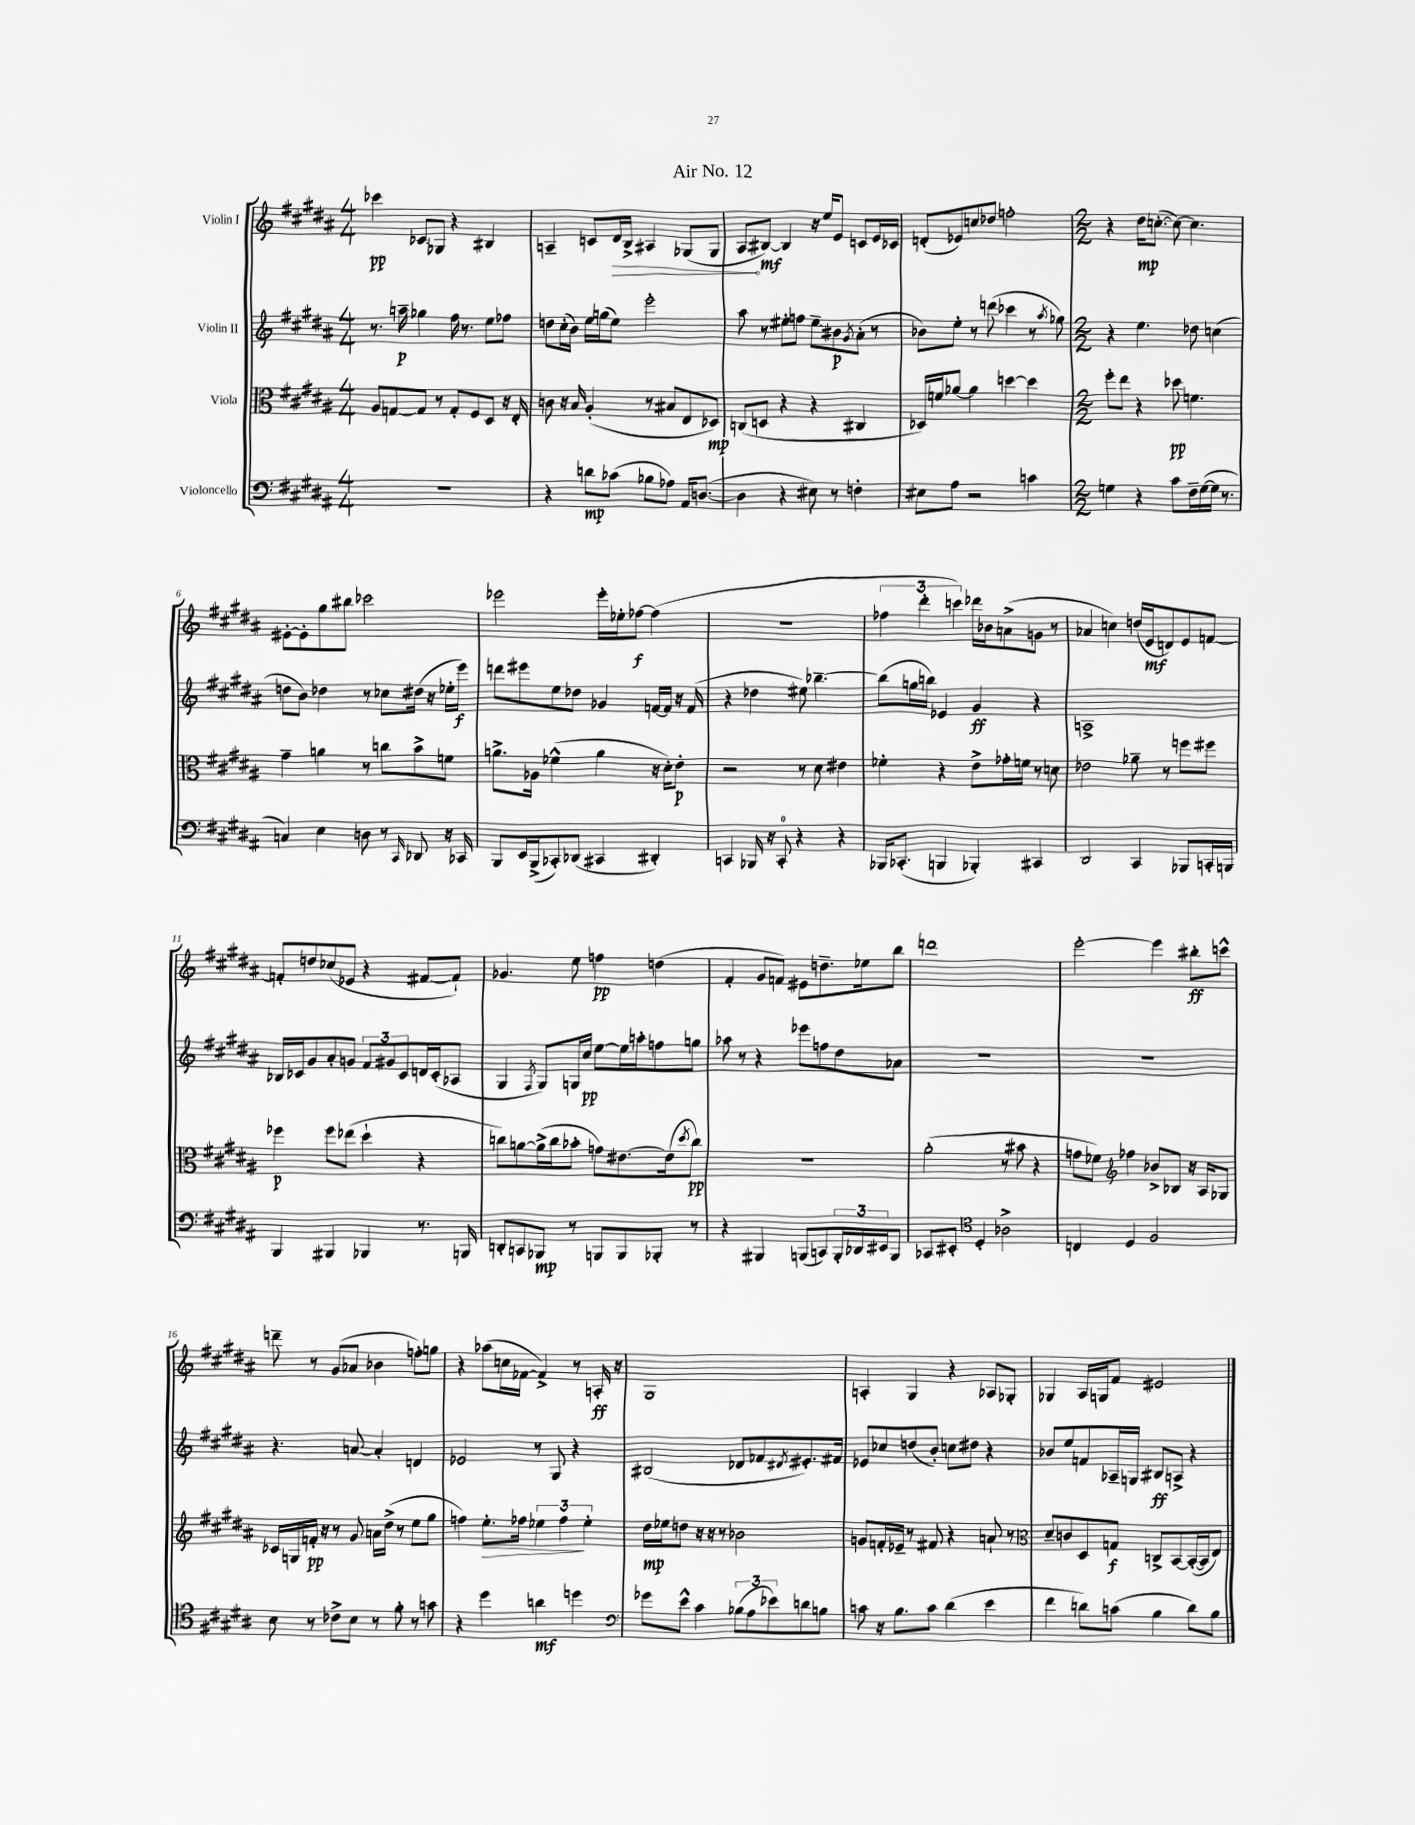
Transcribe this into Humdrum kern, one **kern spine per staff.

**kern	**kern	**kern	**kern
*staff4	*staff3	*staff2	*staff1
*clefF4	*clefC3	*clefG2	*clefG2
*k[f#c#g#d#a#]	*k[f#c#g#d#a#]	*k[f#c#g#d#a#]	*k[f#c#g#d#a#]
*M4/4	*M4/4	*M4/4	*M4/4
1r	8A#	8.r	4ccc-
.	[8G	.	.
.	.	16aa~	.
.	8G]	4gg-	8c-
.	8r	.	8G-
.	8G'	16ff#	4r
.	.	8.r	.
.	8F#	.	.
.	8D#	8ee	4B#
.	16r	8ff-	.
.	16E'	.	.
=	=	=	=
4r	8c	8dd	4A~
.	16r	(16cc#'	.
.	16B	16b)	.
8d	(4A#'	16ee	8c
.	.	(16gg	.
(8c-	.	8ee)	16d#
.	.	.	16B^
8B-	8r	2eee'	4A#
8A-)	8B#	.	.
16AA#	8E	.	(8G-
([8.D	.	.	.
.	8D-)	.	8G-
=	=	=	=
4D]	(8C	8aa#	8A#
.	8D	8r	[8B#)
4r	4r	8ee#'	4B#]
.	.	8ff	.
8E#)	4r	8ee#~	16r
.	.	.	16ee
8r	.	8b#	8e
.	.	8qg#	.
4F'	4C#	(8a#'	8c
.	.	8r	16e
.	.	.	16c-
=	=	=	=
8E#	16D-)	8b-)	(8d'
.	16f	.	.
8A#	[8a-	8ee'	8e-)
2r	4a-]	8r	8cc
.	.	(8ddd	8dd-
.	[4dd	4ccc-	2ff'
4c	4dd]	8r	.
.	.	8qaa#	.
.	.	8gg-)	.
=	=	=	=
*M2/2	*M2/2	*M2/2	*M2/2
4G	8ff#'	4r	4r
.	8ee	.	.
4r	4r	4.ee	16dd#
.	.	.	([8.cc'
8c#	8dd-	.	8cc_)
16F#~	4.f	8dd-	4.cc]
([16G	.	.	.
16G]	.	(4cc	.
8.r	.	.	.
=	=	=	=
4C)	4g#~	8dd	[8e#'
.	.	8b)	8e#']
4E	4a	4dd-	8gg#
.	.	.	8bb#
8D	8r	8r	2ccc-
8r	8cc	8cc-	.
16qqCC#	.	.	.
8DD-	8b^	(16dd#	.
.	.	16r	.
16r	8f	16ee-'	.
16CC-	.	16eee)	.
=	=	=	=
8BBB	8.a^	8ddd	2eee-
16EE	.	8eee#	.
(16BBB^	16A-	.	.
8CC-')	(4f-^^	8ee	.
(8DD-	.	8dd-	.
4CC#	4a	4g-	16eee-'
.	.	.	16ee-'
.	.	.	[8ff-
4DD#')	16r	[16f	(4ff-]
.	16d#')	16f]	.
.	8e'	16r	.
.	.	(16f	.
=	=	=	=
4CC	2r	4r	1r
16BBB-	.	4dd-	.
16r	.	.	.
8CC'	.	.	.
4r	8r	8ee#)	.
.	8d#	[4.bb-~	.
4r	4e#	.	.
=	=	=	=
16BBB-	4f-'	(8bb-]	6ff-
(8.CC-'	.	.	.
.	.	16gg	.
.	.	.	6ddd#'
.	.	16bb)	.
4BBB	4r	4e-	.
.	.	.	6ccc)
4BBB-')	8e^	4g#	16ddd-
.	.	.	16b-
.	16g-'	.	(8a^
.	16f	.	.
4CC#	8r	4r	8g
.	8d	.	8r
=	=	=	=
2DD#	2e-	1A^	4a-
.	.	.	4cc)
4CC#	8a-~	.	(16dd
.	.	.	16e
.	8r	.	8d)
8BBB-	8ff	.	8e
16CC'	8ff#	.	[8f
16BBB	.	.	.
=	=	=	=
4BBB	4ff-	16B-	8f']
.	.	16c-	.
.	.	8g#	8dd
4BBB#	8ff-	8a#'	(8cc-
.	(8ee-	8g	8e-
4BBB-	4dd#`	12f#	4r
.	.	12g#	.
.	.	12c-	.
8.r	4r	16d	[8f#
.	.	(16c-'	.
.	.	8A-	8f#`])
16BBB	.	.	.
=	=	=	=
8DD'	8cc)	4G#	4.g-
8CC	[8a	.	.
.	.	8qF#	.
8BBB-	(16a^]	8G#)	.
.	16cc	.	.
8r	8b-'	16G	8ee
.	.	16cc#	.
8BBB	8g)	[8ee	4ff
8BBB	[8.e#	16ee]	.
.	.	16aa'	.
8BBB-'	.	8ff	(4dd
.	(16e#]	.	.
.	8qdd#	.	.
8r	8cc)	8gg	.
=	=	=	=
4r	1r	8aa-	4f#'
.	.	8r	.
4BBB#	.	4r	8g#
.	.	.	8f)
(8BBB	.	8eee-	8e#
8CC)	.	8ff	8.dd~
24BBB'	.	8dd#	.
24DD-	.	.	.
.	.	.	16ee-
24EE#	.	.	.
8BBB	.	8a-	8bb
=	=	=	=
8CC-	(2a#'	1r	1ddd
8EE#'	.	.	.
*clefC4	*	*	*
4D#'	.	.	.
2A-^	8r	.	.
.	8b#	.	.
.	4r	.	.
=	=	=	=
4C	8g	1r	[2eee'
.	8f-)	.	.
*	*clefG2	*	*
4D#	4ff-	.	.
2F#	8b-^	.	4eee]
.	8B-	.	.
.	16r	.	8bb#'
.	16A#	.	.
.	8G-	.	8ccc^^
=	=	=	=
8B	16c-	4.r	8ddd~
.	16G	.	.
8r	16f'	.	8r
.	16r	.	.
8c-^	8r	.	(8g#
8B	8g#	[8a	8a-
8r	16a	4a']	4b-
.	(16dd#^	.	.
8f#'	8r	.	.
8r	8ee	4d	8ff')
8g	8gg#	.	8gg
=	=	=	=
4r	4ff)	2e-	4r
4dd#	8.ee'	.	(8aa-
.	.	.	16cc
.	16ff-	.	[16f-
4a	6ee-	8r	4f-^])
.	.	8G#	.
.	6ff-	.	.
4dd	.	4r	8r
.	6ee-'	.	.
.	.	.	16A'
.	.	.	16r
=	=	=	=
*clefF4	*	*	*
8g-	16dd#	(2B#	1G#
.	16ee-	.	.
8e^^	8dd	.	.
4c#	16r	.	.
.	16r	.	.
.	8r	.	.
(12B-	2b-	8d-	.
12A#	.	.	.
.	.	8f-	.
12e-)	.	.	.
.	.	8qd#	.
8d	.	8.e#')	.
8B	.	.	.
.	.	16f#	.
=	=	=	=
8c	8g	8e-	4A'
16r	16f'	8cc-	.
8.B	16e-~	.	.
.	8r	(8dd	4G#
8c	8f#	8b')	.
(4d#	4r	8cc	4r
.	.	8dd#	.
4e	8a`	4r	8A-
.	8r	.	8G-'
=	=	=	=
*	*clefC3	*	*
4f#	8d#~	8b-	4G-
.	8c	8ee	.
8d)	8D#	8f	16A#
.	.	.	16G
(8c	8G	16A-~	8f#
.	.	16G	.
4B	8C^	8B#	2e#
.	[8BB	8A^	.
8d)	(16BB'_	4r	.
.	16BB]	.	.
8B	8E)	.	.
==	==	==	==
*-	*-	*-	*-
